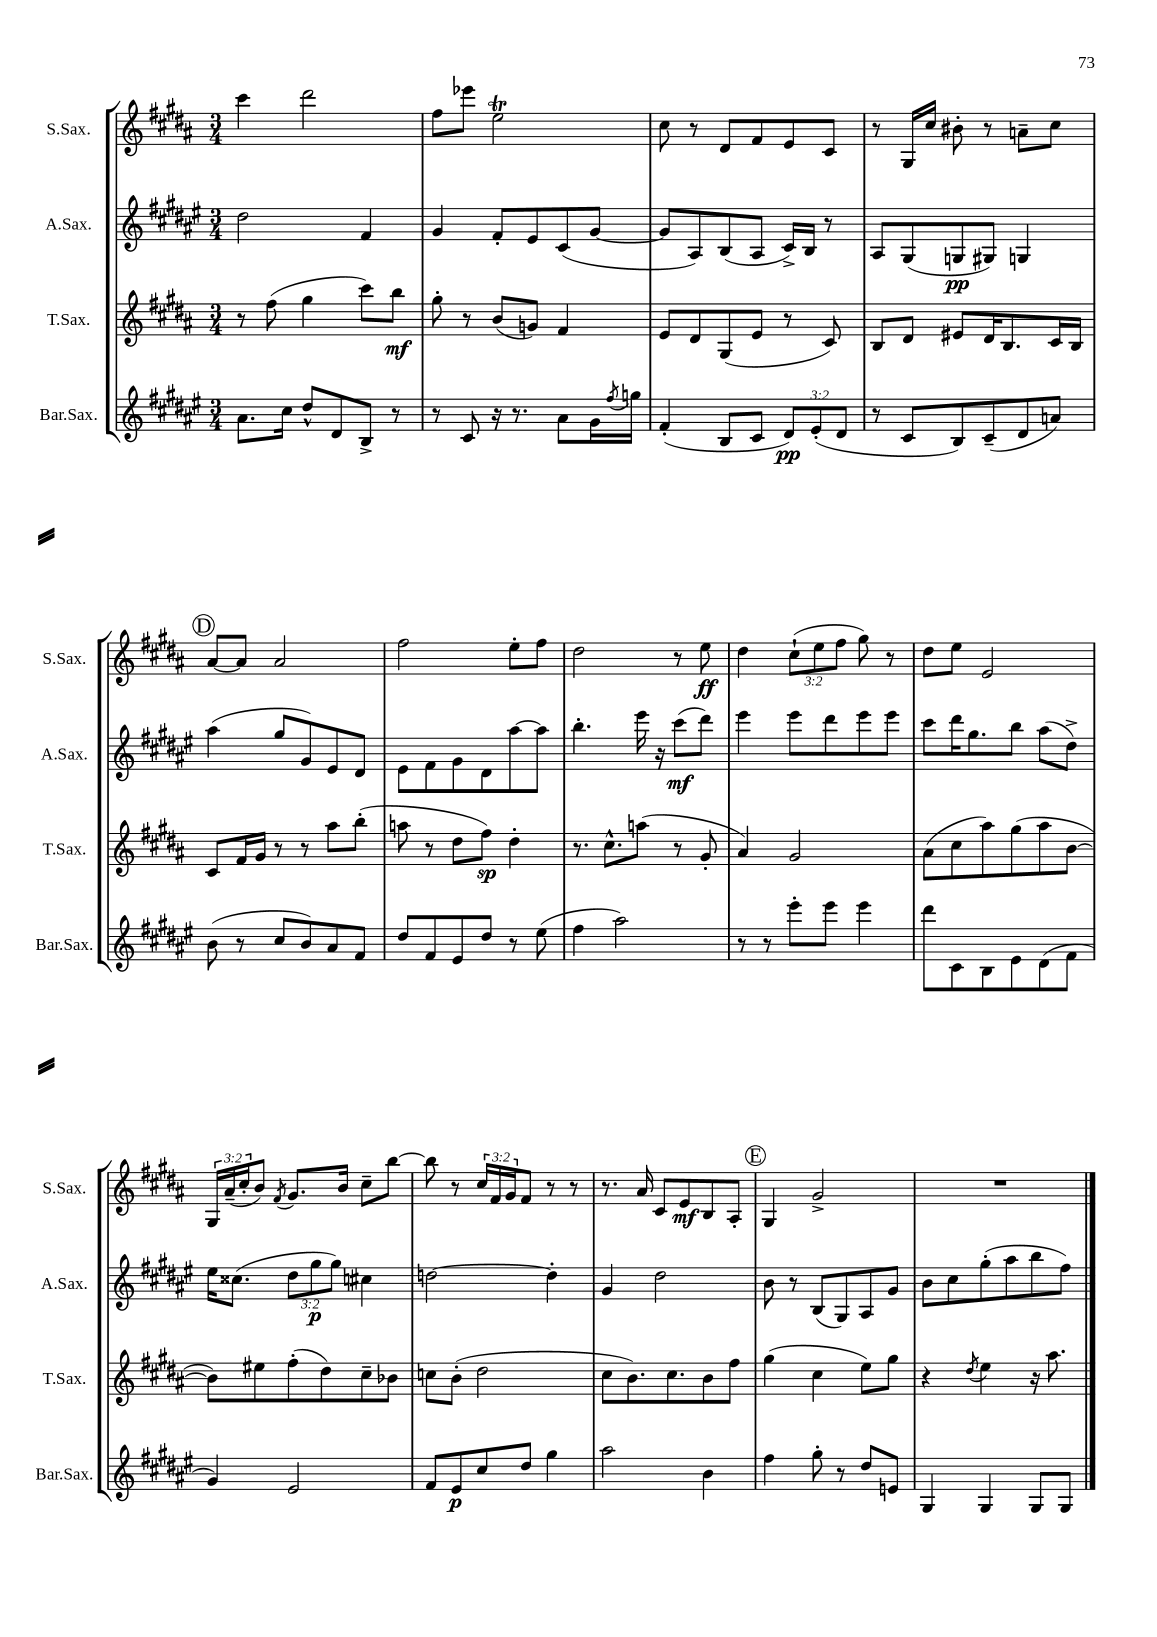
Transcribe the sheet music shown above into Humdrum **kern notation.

**kern	**dynam	**kern	**dynam	**kern	**dynam	**kern	**dynam
*part4	*part4	*part3	*part3	*part2	*part2	*part1	*part1
*staff4	*staff4	*staff3	*staff3	*staff2	*staff2	*staff1	*staff1
*I"Bar.Sax.	*	*I"T.Sax.	*	*I"A.Sax.	*	*I"S.Sax.	*
*I'Bar.Sax.	*	*I'T.Sax.	*	*I'A.Sax.	*	*I'S.Sax.	*
*clefG2	*	*clefG2	*	*clefG2	*	*clefG2	*
*k[f#c#g#d#a#e#]	*	*k[f#c#g#d#a#]	*	*k[f#c#g#d#a#e#]	*	*k[f#c#g#d#a#]	*
*M3/4	*	*M3/4	*	*M3/4	*	*M3/4	*
=120	=120	=120	=120	=120	=120	=120	=120
8.a#\L	.	8r	.	2dd#\	.	4ccc#\	.
.	.	(8ff#\	.	.	.	.	.
16cc#\Jk	.	.	.	.	.	.	.
8dd#^^/L	.	4gg#\	.	.	.	2ddd#\	.
8d#/	.	.	.	.	.	.	.
8B^/J	.	8ccc#\L)	.	4f#/	.	.	.
8r	.	8bb\J	mf	.	.	.	.
=121	=121	=121	=121	=121	=121	=121	=121
8r	.	8gg#'\	.	4g#/	.	8ff#\L	.
8c#/	.	8r	.	.	.	8eee-X\J	.
16r	.	(8b/L	.	8f#'/L	.	2eeT\	.
8.r	.	.	.	.	.	.	.
.	.	8gn/J)	.	8e#/	.	.	.
8a#\L	.	4f#/	.	(8c#/	.	.	.
16g#\L	.	.	.	[8g#/J	.	.	.
8qff#/	.	.	.	.	.	.	.
16ggn\JJ	.	.	.	.	.	.	.
=122	=122	=122	=122	=122	=122	=122	=122
(4f#'/	.	8e/L	.	8g#/L]	.	8cc#\	.
.	.	8d#/	.	8A#/)	.	8r	.
8B/L	.	(8G#/	.	(8B/	.	8d#/L	.
8c#/J	.	8e/J	.	8A#/J	.	8f#/	.
12d#/L)	pp	8r	.	16c#^/LL)	.	8e/	.
.	.	.	.	16B/JJ	.	.	.
(12e#'/	.	.	.	.	.	.	.
.	.	8c#/)	.	8r	.	8c#/J	.
12d#/J	.	.	.	.	.	.	.
=123	=123	=123	=123	=123	=123	=123	=123
8r	.	8B/L	.	8A#/L	.	8r	.
8c#/L	.	8d#/J	.	(8G#/	.	16G#/LL	.
.	.	.	.	.	.	16cc#/JJ	.
8B/)	.	8e#X/L	.	8Gn/	pp	8b#X'\	.
(8c#~/	.	16d#/K	.	8G#X/J)	.	8r	.
.	.	8.B/	.	.	.	.	.
8d#/	.	.	.	4Gn/	.	8an~\L	.
8an/J)	.	16c#/L	.	.	.	8cc#\J	.
.	.	16B/JJ	.	.	.	.	.
!!LO:LB:g=z
!!LO:REH:place=s1:t=D
=124	=124	=124	=124	=124	=124	=124	=124
(8b\	.	8c#/L	.	(4aa#\	.	[8a#/L	.
8r	.	16f#/L	.	.	.	8a#/J]	.
.	.	16g#/JJ	.	.	.	.	.
8cc#/L	.	8r	.	8gg#/L	.	2a#/	.
8b/)	.	8r	.	8g#/)	.	.	.
8a#/	.	8aa#\L	.	8e#/	.	.	.
8f#/J	.	(8bb'\J	.	8d#/J	.	.	.
=125	=125	=125	=125	=125	=125	=125	=125
8dd#/L	.	8aan\	.	8e#\L	.	2ff#\	.
8f#/	.	8r	.	8f#\	.	.	.
8e#/	.	8dd#\L	.	8g#\	.	.	.
8dd#/J	.	8ff#\J)	sp	8d#\	.	.	.
8r	.	4dd#'\	.	[8aa#\	.	8ee'\L	.
(8ee#\	.	.	.	8aa#\J]	.	8ff#\J	.
=126	=126	=126	=126	=126	=126	=126	=126
4ff#\	.	8.r	.	4.bb'\	.	2dd#\	.
.	.	8.cc#^^\L	.	.	.	.	.
2aa#\)	.	.	.	.	.	.	.
.	.	(8aan\J	.	16eee#\	.	.	.
.	.	.	.	16r	.	.	.
.	.	8r	.	(8ccc#\L	mf	8r	.
.	.	8g#'/	.	8ddd#\J)	.	8ee\	ff
=127	=127	=127	=127	=127	=127	=127	=127
8r	.	4a#/)	.	4eee#\	.	4dd#\	.
8r	.	.	.	.	.	.	.
8eee#'\L	.	2g#/	.	8eee#\L	.	(12cc#`\L	.
.	.	.	.	.	.	12ee\	.
8eee#\J	.	.	.	8ddd#\	.	.	.
.	.	.	.	.	.	12ff#\J	.
4eee#\	.	.	.	8eee#\	.	8gg#\)	.
.	.	.	.	8eee#\J	.	8r	.
=128	=128	=128	=128	=128	=128	=128	=128
8ddd#\L	.	(8a#\L	.	8ccc#\L	.	8dd#\L	.
8c#\	.	8cc#\	.	16ddd#\K	.	8ee\J	.
.	.	.	.	8.gg#\	.	.	.
8B\	.	8aa#\)	.	.	.	2e/	.
8e#\	.	(8gg#\	.	8bb\J	.	.	.
(8d#\	.	8aa#\	.	(8aa#\L	.	.	.
8f#\J	.	[8b\J	.	8dd#^\J)	.	.	.
!!LO:LB:g=z
=129	=129	=129	=129	=129	=129	=129	=129
4g#/)	.	8b\L])	.	16ee#\KL	.	24G#/LL	.
.	.	.	.	.	.	(24a#~/	.
.	.	.	.	(8.cc##X\J	.	.	.
.	.	.	.	.	.	24cc#'/J	.
.	.	8ee#X\	.	.	.	8b/J)	.
.	.	.	.	.	.	8qf#/	.
2e#/	.	(8ff#'\	.	12dd#\L	.	8.g#/L	.
.	.	.	.	12gg#\	p	.	.
.	.	8dd#\)	.	.	.	.	.
.	.	.	.	12gg#\J)	.	.	.
.	.	.	.	.	.	16b/Jk	.
.	.	8cc#~\	.	4cc#X\	.	8cc#~\L	.
.	.	8b-X\J	.	.	.	[8bb\J	.
=130	=130	=130	=130	=130	=130	=130	=130
8f#/L	.	8ccn\L	.	[2ddn\	.	8bb\]	.
8e#/	p	(8b'\J	.	.	.	8r	.
8cc#/	.	2dd#\	.	.	.	24cc#/LL	.
.	.	.	.	.	.	24f#/	.
.	.	.	.	.	.	24g#/J	.
8dd#/J	.	.	.	.	.	8f#/J	.
4gg#\	.	.	.	4dd'\]	.	8r	.
.	.	.	.	.	.	8r	.
=131	=131	=131	=131	=131	=131	=131	=131
2aa#\	.	8cc#\L	.	4g#/	.	8.r	.
.	.	8.b\)	.	.	.	.	.
.	.	.	.	.	.	16a#/	.
.	.	.	.	2dd#\	.	8c#/L	.
.	.	8.cc#\	.	.	.	.	.
.	.	.	.	.	.	8e/	mf
4b\	.	8b\	.	.	.	8B/	.
.	.	8ff#\J	.	.	.	8A#'/J	.
!!LO:REH:place=s1:t=E
=132	=132	=132	=132	=132	=132	=132	=132
4ff#\	.	(4gg#\	.	8b\	.	4G#/	.
.	.	.	.	8r	.	.	.
8gg#'\	.	4cc#\	.	(8B/L	.	2g#^/	.
8r	.	.	.	8G#/)	.	.	.
8dd#/L	.	8ee\L)	.	8A#/	.	.	.
8en/J	.	8gg#\J	.	8g#/J	.	.	.
=133	=133	=133	=133	=133	=133	=133	=133
4G#/	.	4r	.	8b\L	.	2.r	.
.	.	.	.	8cc#\	.	.	.
.	.	8qdd#/	.	.	.	.	.
4G#/	.	4ee\	.	(8gg#'\	.	.	.
.	.	.	.	8aa#\	.	.	.
8G#/L	.	16r	.	8bb\	.	.	.
.	.	8.aa#\	.	.	.	.	.
8G#/J	.	.	.	8ff#\J)	.	.	.
==	==	==	==	==	==	==	==
*-	*-	*-	*-	*-	*-	*-	*-
